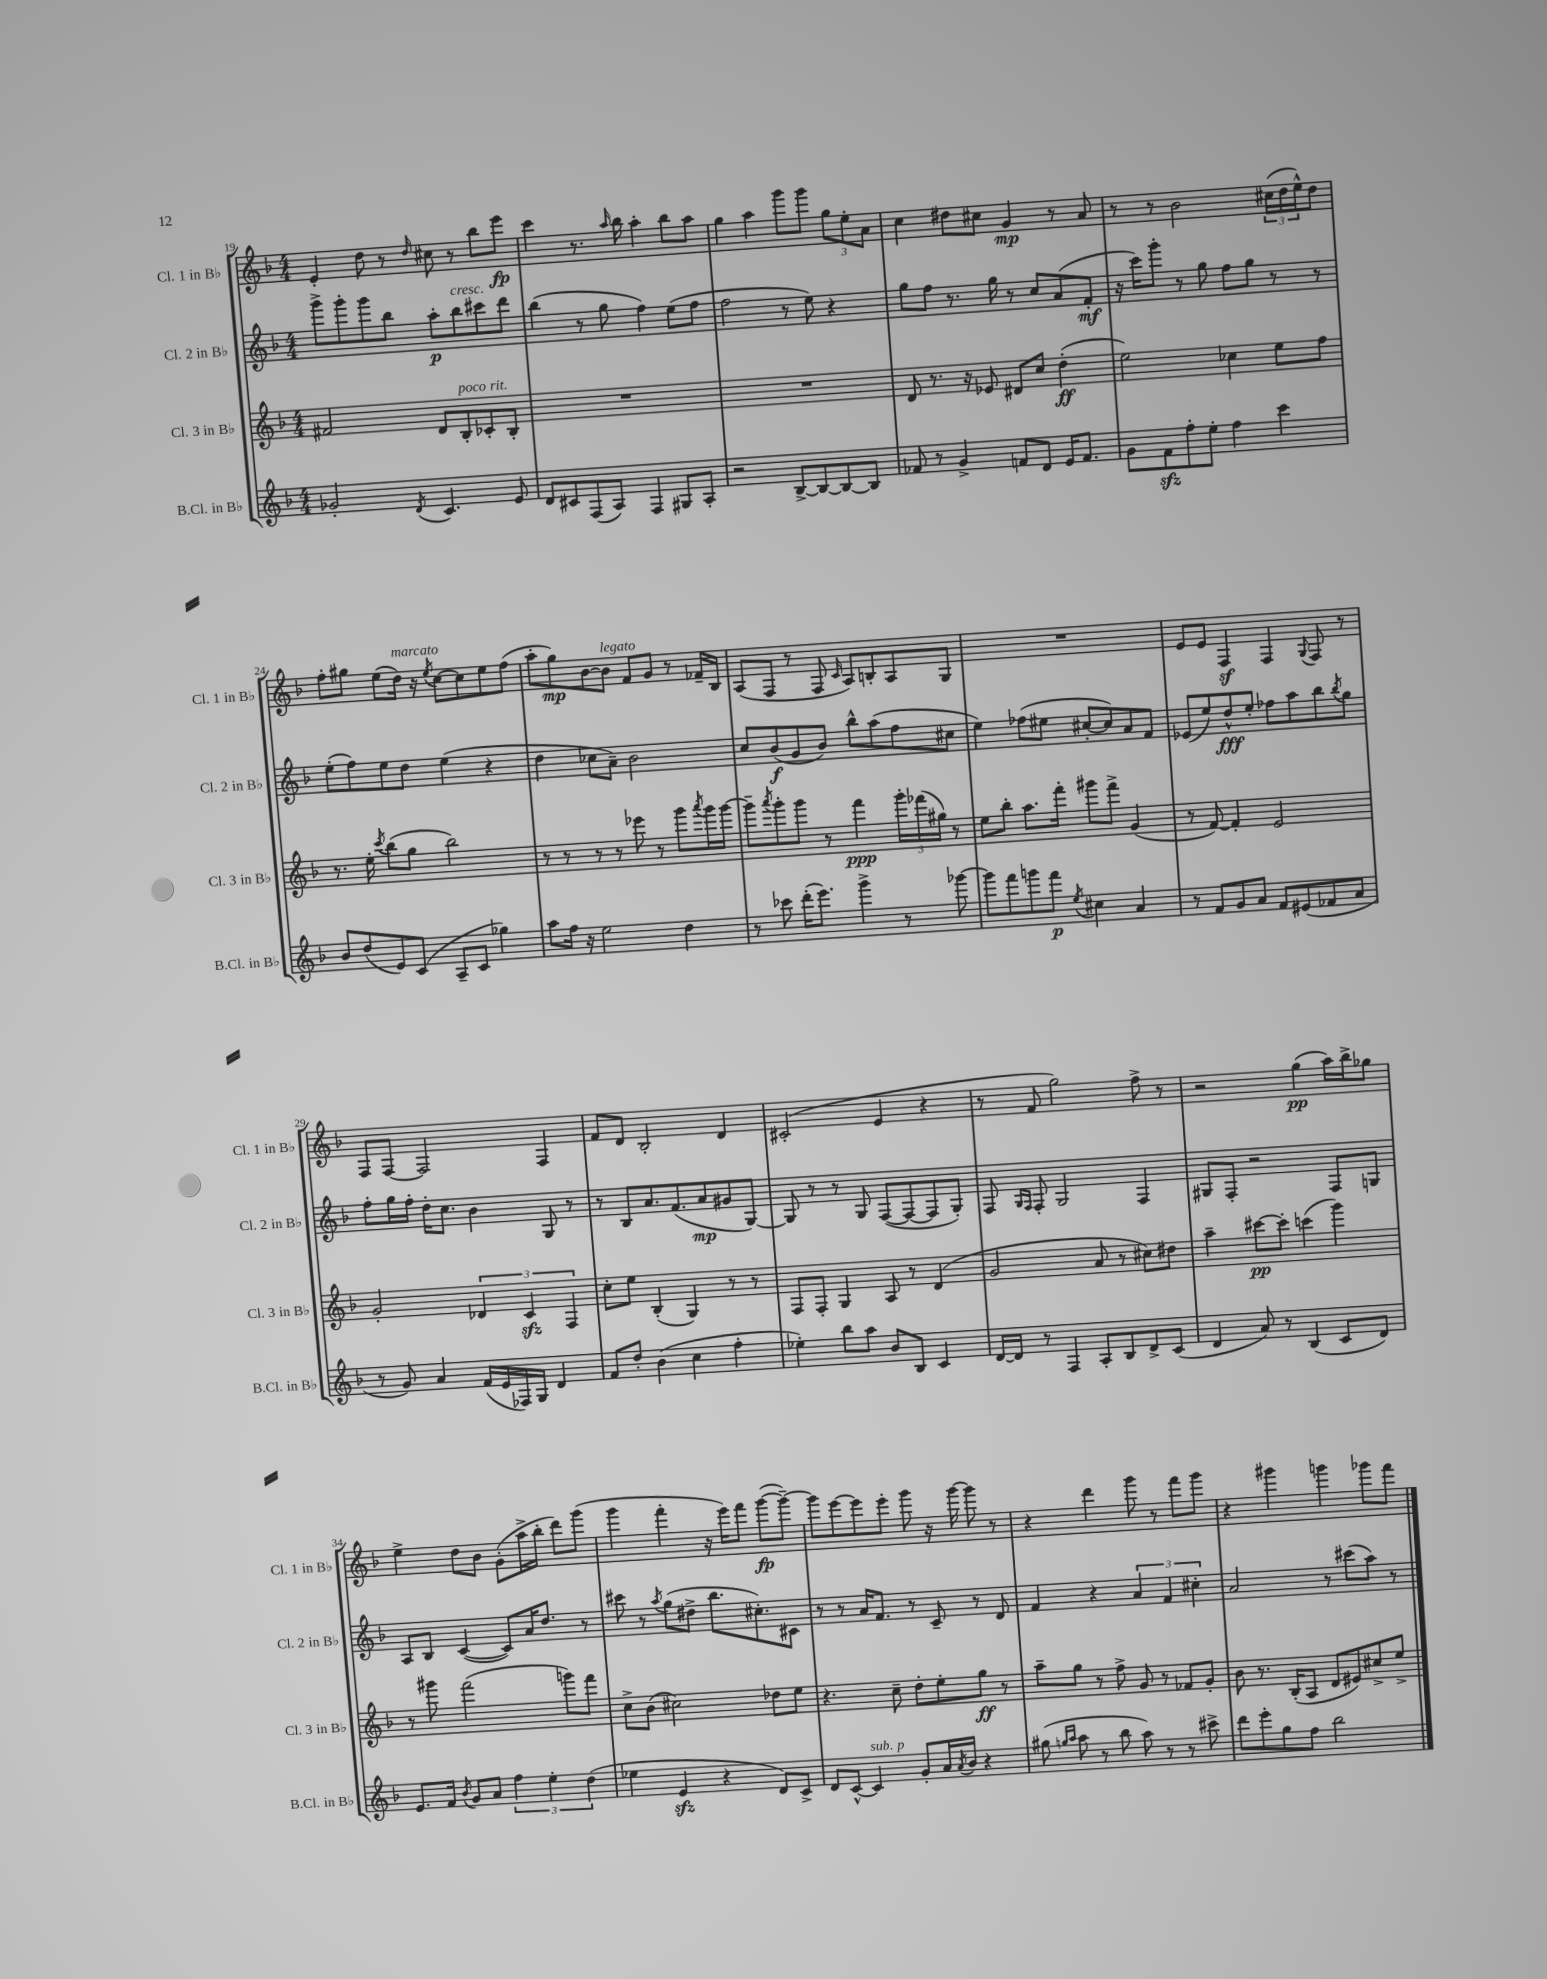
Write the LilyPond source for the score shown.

<<
\new StaffGroup <<
\new Staff = "s0" \with { instrumentName = "Cl. 1 in Bb" shortInstrumentName = "Cl. 1 in Bb" } {
    \clef treble \key f \major \numericTimeSignature \time 4/4
    e'4-. d''8 r8 \grace { d''16 } cis''8 r8 bes''8 e'''8\fp |
    c'''4 r8. \grace { a''16 } bes''16 a''4-. bes''8 a''8 |
    g''4 a''4 g'''8 g'''8 \tuplet 3/2 { g''8 e''8-. a'8 } |
    c''4 dis''8 cis''8 g'4\mp r8 a'8 |
    r8 r8 bes'2 \tuplet 3/2 { cis''16( d''16 e''16-^) } d''8 |
    f''8-. gis''8 e''8( d''16^\markup { \italic "marcato" }) r16 \acciaccatura { e''8 } c''8~ c''8 e''8 f''8( |
    a''8-. g''8\mp) bes'8~ bes'8^\markup { \italic "legato" } f'8 g'8 r8 fes'16-- bes16 |
    a8( f8 r8 f8 \grace { c'16 } a8) b8-. a8 g8 |
    R1 |
    e'8 e'8 f4\sf f4 \appoggiatura { g8 } f8 r8 |
    f8 f8~ f2 f4 |
    f'8 d'8 bes2-. d'4 |
    cis'2-.( e'4 r4 |
    r8 f'8 g''2) f''8-> r8 |
    r2 g''4\pp( a''16) bes''16-> ges''8 |
    e''4-> d''8 bes'8 g'8-.( a''16-> bes''16-. d'''8) g'''8( |
    g'''4 f'''4-. r16 e'''16) f'''8 g'''8~\fp( g'''8~--) |
    g'''8 e'''8~ e'''8 e'''8-. g'''8 r16 g'''16~ g'''8 r8 |
    r4 d'''4 g'''8 r8 f'''8 g'''8 |
    r4 gis'''4 g'''4 ges'''8 f'''8 \bar "|." |
}
\new Staff = "s1" \with { instrumentName = "Cl. 2 in Bb" shortInstrumentName = "Cl. 2 in Bb" } {
    \clef treble \key f \major \numericTimeSignature \time 4/4
    g'''8-> g'''8-. g'''8 bes''8 a''8-.\p bes''8^\markup { \italic "cresc." } cis'''8 d'''8 |
    bes''4( r8 g''8 f''4) e''8( f''8 |
    f''2 r8 e''8) r4 |
    g''8 f''8 r8. g''16 r8 c''8 a'8( f'8-.\mf |
    r16 c'''16) g'''8-. r8 g''8 f''8 g''8 r8 r8 |
    e''8-.( f''8) e''8 d''8 e''4( r4 |
    d''4 ces''8 a'8--) bes'2 |
    c''8 bes'8\f( g'8 bes'8) bes''8-^ a''8( f''8 cis''8 |
    e''4) fes''8( eis''8 cis''8~-. cis''8) a'8 f'8 |
    ees'8( e''8) d''8-^\fff e''8-. fes''8 a''8 bes''8 \acciaccatura { bes''8 } g''8 |
    f''8-. g''16 f''16-. d''16-. c''8. bes'4 g8 r8 |
    r8 bes8 a'8. f'8.( a'8\mp gis'8 g8~) |
    g8 r8 r8 g8 f8~( f8~ f8 g8-.) |
    f8 \grace { g16 f16 } f8-. g2 f4 |
    gis8 f8-. r2 f8 g8 |
    a8 bes8 c'4~( c'8) a'16 d''8. r8 |
    cis'''8 r8 \acciaccatura { a''8 } g''8( dis''8-> bes''8. cis''8.-.) cis'8 |
    r8 r8 a'16 f'8. r8 c'8-- r8 d'8 |
    f'4 r4 \tuplet 3/2 { a'4 f'4 cis''4-. } |
    a'2 r8 cis'''8( a''8) r8 \bar "|." |
}
\new Staff = "s2" \with { instrumentName = "Cl. 3 in Bb" shortInstrumentName = "Cl. 3 in Bb" } {
    \clef treble \key f \major \numericTimeSignature \time 4/4
    fis'2 d'8 bes8-.^\markup { \italic "poco rit." } ces'8-. bes8-. |
    R1 |
    R1 |
    d'8 r8. r16 ees'8 dis'8 c''8 d''4-.\ff( |
    e''2) ces''4 e''8 f''8 |
    r8. e''16-. \acciaccatura { c'''8 } bes''8( g''8 bes''2) |
    r8 r8 r8 r8 ees'''8 r8 g'''8 \acciaccatura { a'''8 } g'''16 g'''16~ |
    g'''8-- \acciaccatura { a'''8 } g'''8-. g'''8 r8 f'''4\ppp \tuplet 3/2 { g'''16-. fes'''16( gis''16) } r8 |
    e''8 bes''8-. a''8. f'''16-. gis'''8 f'''8-> g'4( |
    r8 f'8~) f'4-. e'2 |
    g'2-. \tuplet 3/2 { des'4 c'4\sfz f4 } |
    c''8-. e''8 bes4-.( g4) r8 r8 |
    f8 f8-. g4 a8 r8 d'4( |
    g'2 a'8 r8 cis''8) dis''8 |
    a''4-- cis'''8~\pp cis'''8-. c'''4( g'''4) |
    r8 gis'''8 f'''2( g'''8) f'''8 |
    c''8-> bes'8( cis''2) des''8 e''8 |
    r4. c''8-- d''8-. e''8-. g''8\ff r8 |
    a''8-- g''8 r8 f''8-> g'8 r8 fes'8 g'8-. |
    bes'8 r8. bes16-.( a8 d'8 eis'8) cis''8-> e''8-> \bar "|." |
}
\new Staff = "s3" \with { instrumentName = "B.Cl. in Bb" shortInstrumentName = "B.Cl. in Bb" } {
    \clef treble \key f \major \numericTimeSignature \time 4/4
    ges'2-. \acciaccatura { d'8 } c'4. e'8 |
    d'8 cis'8 f8( a8) f4 gis8 a8-. |
    r2 bes8~-> bes8~ bes8~ bes8 |
    fes'8 r8 g'4-> f'8 d'8 e'16 f'8. |
    g'8 f'8\sfz f''8-. e''8-. f''4 c'''4 |
    bes'8 d''8( e'8) c'8( a8-- c'8 ges''4) |
    a''8 f''16 r16 e''2 d''4 |
    r8 ces'''8 d'''16-.( e'''8.) g'''4-> r8 ges'''8~ |
    ges'''8 f'''8 g'''8 f'''8\p \acciaccatura { e''8 } cis''4 a'4 |
    r8 f'8 g'8 a'8 f'8 eis'8( fes'8 a'8 |
    r8 g'8) a'4 f'16( e'16 fes16) g16 d'4 |
    f'8 d''8-. bes'4( c''4 f''4-. |
    ees''4-.) bes''8 a''8 bes'8 bes8 c'4 |
    d'16~ d'16 r8 f4 a8-. bes8 d'8-> c'8( |
    d'4 a'8) r8 bes4( c'8 d'8) |
    e'8. f'16 \acciaccatura { bes'8 } g'8 a'8 \tuplet 3/2 { f''4 e''4-. d''4( } |
    ees''4 e'4\sfz r4 d'8) c'8-> |
    d'8 c'8~-^ c'4^\markup { \italic "sub. p" } g'8-. a'16 \acciaccatura { a'8 } bes'16 r4 |
    gis''8( \grace { g''16 a''16 } a''8 r8 bes''8 a''8) r8 r8 cis'''8-> |
    d'''8 e'''8-. g''8 f''8 bes''2 \bar "|." |
}
>>
>>
\layout { \context { \Score currentBarNumber = #19 } }
